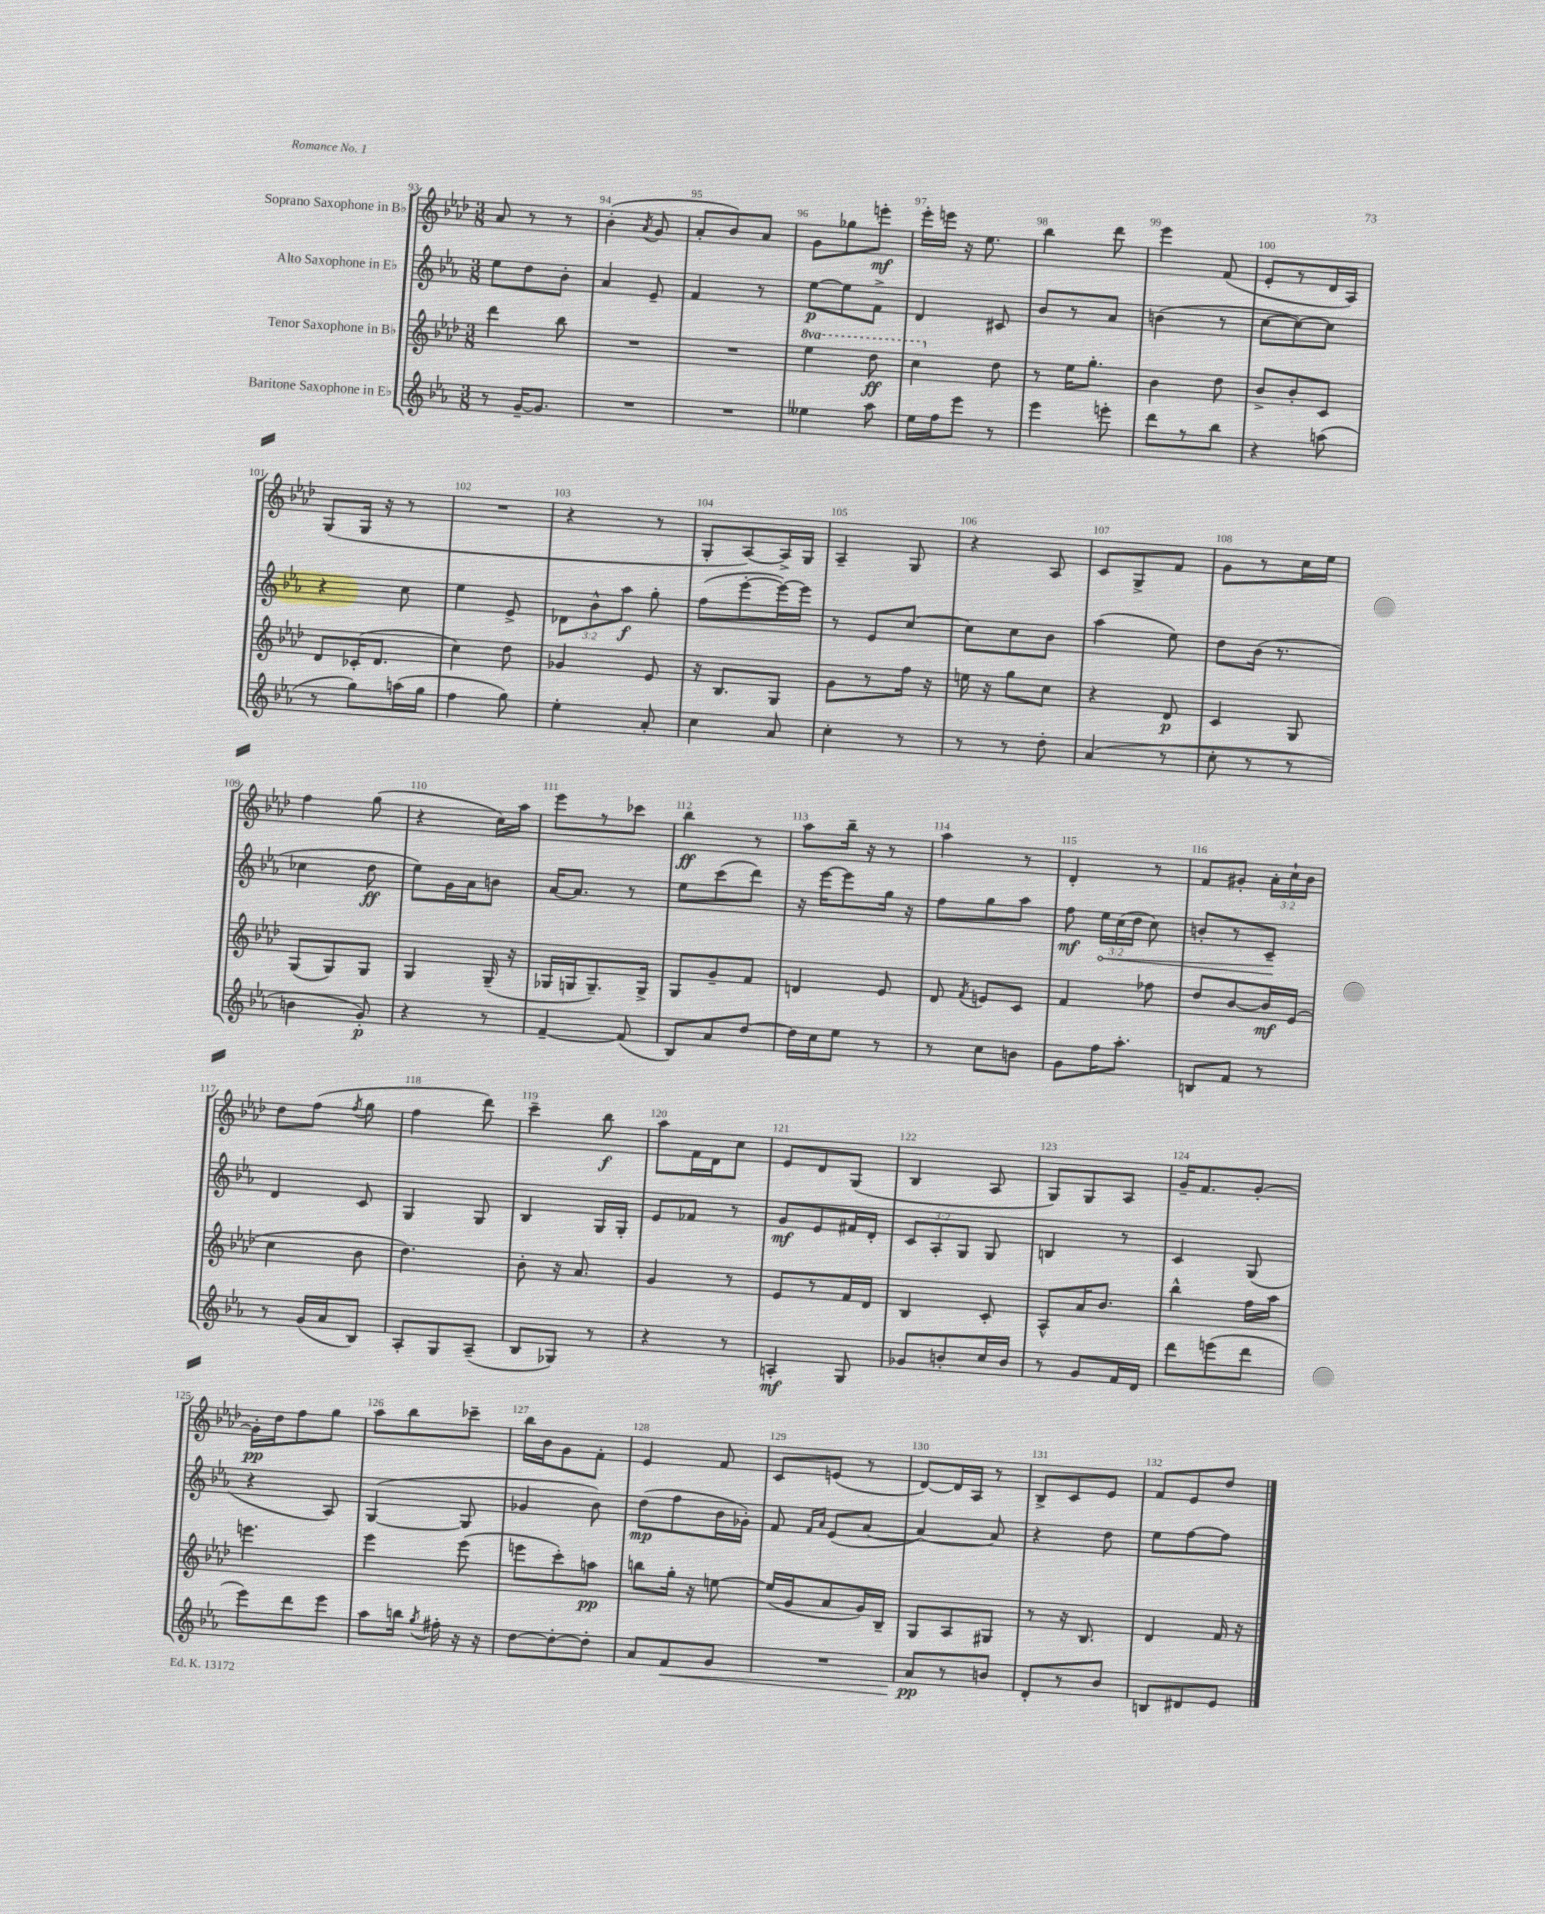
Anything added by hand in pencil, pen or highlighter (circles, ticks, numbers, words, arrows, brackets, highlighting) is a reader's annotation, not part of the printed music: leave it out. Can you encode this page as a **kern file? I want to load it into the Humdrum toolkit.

**kern	**dynam	**kern	**dynam	**kern	**dynam	**kern	**dynam
*part4	*part4	*part3	*part3	*part2	*part2	*part1	*part1
*staff4	*staff4	*staff3	*staff3	*staff2	*staff2	*staff1	*staff1
*I"Baritone Saxophone in E♭	*	*I"Tenor Saxophone in B♭	*	*I"Alto Saxophone in E♭	*	*I"Soprano Saxophone in B♭	*
*clefG2	*	*clefG2	*	*clefG2	*	*clefG2	*
*k[b-e-a-]	*	*k[b-e-a-d-]	*	*k[b-e-a-]	*	*k[b-e-a-d-]	*
*M3/8	*	*M3/8	*	*M3/8	*	*M3/8	*
=93	=93	=93	=93	=93	=93	=93	=93
8r	.	4ddd-\	.	8ee-\L	.	8a-/	.
[16g~/KL	.	.	.	8dd\	.	8r	.
8.g/J]	.	.	.	.	.	.	.
.	.	8bb-\	.	8b-'\J	.	8r	.
=94	=94	=94	=94	=94	=94	=94	=94
4.r	.	4.r	.	4a-/	.	(4b-'\	.
.	.	.	.	.	.	8qa-/	.
.	.	.	.	8e-~/	.	8g/	.
=95	=95	=95	=95	=95	=95	=95	=95
4.r	.	4.r	.	4f/	.	8a-'/L	.
.	.	.	.	.	.	8b-/)	.
.	.	.	.	8r	.	8a-/J	.
=96	=96	=96	=96	=96	=96	=96	=96
*	*	*8va	*	*	*	*	*
4ee--X\	.	4eee-\	.	[8ee-\L	p	8g\L	.
.	.	.	.	8ee-\]	.	8gg-X\	.
8aa-\	.	8ddd-\	ff	8f^\J	.	8eeen'\J	mf
=97	=97	=97	=97	=97	=97	=97	=97
16ee-\LL	.	4ccc\	.	4d/	.	16eee-'\LL	.
16ff\J	.	.	.	.	.	16eeen\JJ	.
8eee-\J	.	.	.	.	.	16r	.
.	.	.	.	.	.	8.ee-\	.
*	*	*X8va	*	*	*	*	*
8r	.	8dd-\	.	8c#X/	.	.	.
=98	=98	=98	=98	=98	=98	=98	=98
4eee-\	.	8r	.	8b-/L	.	4bb-\	.
.	.	16ee-\KL	.	8r	.	.	.
.	.	8.gg'\J	.	.	.	.	.
8eeen'\	.	.	.	8a-/J	.	8ddd-\	.
=99	=99	=99	=99	=99	=99	=99	=99
8ddd\L	.	4b-\	.	(4bn\	.	4eee-\	.
8r	.	.	.	.	.	.	.
8bb-\J	.	8dd-\	.	8r	.	(8f/	.
=100	=100	=100	=100	=100	=100	=100	=100
4r	.	8b-^/L	.	[8cc\L	.	8e-'/L	.
.	.	8b-'/	.	8cc\_)	.	8r	.
(8aan\	.	8c/J	.	8cc\J]	.	16d-/L	.
.	.	.	.	.	.	16A-/JJ)	.
!!LO:LB:g=z
=101	=101	=101	=101	=101	=101	=101	=101
8r	.	8d-/L	.	4r	.	(8G/L	.
8gg\L)	.	(16c-X'/K	.	.	.	16G/Jk	.
.	.	8.d-/J	.	.	.	16r	.
(16aan\L	.	.	.	8cc\	.	8r	.
16gg\JJ	.	.	.	.	.	.	.
=102	=102	=102	=102	=102	=102	=102	=102
4ff\	.	4cc\)	.	4ee-\	.	4.r	.
8gg\)	.	8dd-\	.	8e-^/	.	.	.
=103	=103	=103	=103	=103	=103	=103	=103
4ee-'\	.	4g-X/	.	12d-X\L	.	4r	.
.	.	.	.	12b-^^\	.	.	.
.	.	.	.	12aa-\J	f	.	.
8a-'/	.	8e-/	.	8gg'\	.	8r	.
=104	=104	=104	=104	=104	=104	=104	=104
4cc\	.	16r	.	(8ff\L	.	8G'/L	.
.	.	8.B-/L	.	.	.	.	.
.	.	.	.	[8eee-'\	.	[8A-/)	.
8a-/	.	8G/J	.	16eee-\L_)	.	16A-^/L]	.
.	.	.	.	16eee-\JJ]	.	16G/JJ	.
=105	=105	=105	=105	=105	=105	=105	=105
4cc'\	.	8g\L	.	8r	.	4A-~/	.
.	.	8r	.	8e-/L	.	.	.
8r	.	16ff\Jk	.	[8cc/J	.	8G/	.
.	.	16r	.	.	.	.	.
=106	=106	=106	=106	=106	=106	=106	=106
8r	.	16een\	.	8cc\L]	.	4r	.
.	.	16r	.	.	.	.	.
8r	.	8gg\L	.	8cc\	.	.	.
8dd'\	.	8cc\J	.	8b-\J	.	8A-/	.
=107	=107	=107	=107	=107	=107	=107	=107
(4a-/	.	4r	.	(4aa-\	.	8c/L	.
.	.	.	.	.	.	8G^/	.
8r	.	8d-/	p	8ee-\)	.	8f/J	.
=108	=108	=108	=108	=108	=108	=108	=108
8cc'\	.	4c/	.	8dd\L	.	8g\L	.
8r	.	.	.	(16b-\Jk	.	8r	.
.	.	.	.	8.r	.	.	.
8r	.	8G/	.	.	.	16cc\L	.
.	.	.	.	.	.	16ee-\JJ	.
!!LO:LB:g=z
=109	=109	=109	=109	=109	=109	=109	=109
4bn\	.	(8G/L	.	4cc-X\	.	4ff\	.
.	.	8G/)	.	.	.	.	.
8g'/)	p	8G/J	.	8dd\	ff	(8gg\	.
=110	=110	=110	=110	=110	=110	=110	=110
4r	.	4G/	.	8ee-\L)	.	4r	.
.	.	.	.	16g\L	.	.	.
.	.	.	.	16a-\J	.	.	.
8r	.	(16G~/	.	8bn\J	.	16cc\LL)	.
.	.	16r	.	.	.	16aa-\JJ	.
=111	=111	=111	=111	=111	=111	=111	=111
[4f~/	.	16G-X/LL	.	[16a-/KL	.	8eee-\L	.
.	.	16Gn/J	.	8.a-/J]	.	.	.
.	.	8.G~/)	.	.	.	8r	.
(8f/]	.	.	.	8r	.	8ccc-X\J	.
.	.	16G^/Jk	.	.	.	.	.
=112	=112	=112	=112	=112	=112	=112	=112
8B-/L)	.	8G/L	.	8ee-\L	.	4bb-\	ff
8a-/	.	8g~/	.	(8ccc\	.	.	.
[8dd/J	.	8f/J	.	8ddd\J)	.	8r	.
=113	=113	=113	=113	=113	=113	=113	=113
16dd\LL]	.	4dn/	.	16r	.	8aa-\L	.
16cc\J	.	.	.	[16eee-\KL	.	.	.
8ee-\J	.	.	.	8eee-\]	.	16bb-~\Jk	.
.	.	.	.	.	.	16r	.
8r	.	8e-/	.	16gg\Jk	.	8r	.
.	.	.	.	16r	.	.	.
=114	=114	=114	=114	=114	=114	=114	=114
8r	.	8d-/	.	8ff\L	.	4aa-\	.
.	.	8qf/	.	.	.	.	.
8cc\L	.	8en/L	.	8gg\	.	.	.
8bn\J	.	8c/J	.	8aa-\J	.	8r	.
=115	=115	=115	=115	=115	=115	=115	=115
8g\L	.	4f/	.	8ff\	mf	4d-'/	.
!	!	!	!	!	!LO:HP:b	!	!
16ff\K	.	.	.	24ee-\LL	<	.	.
.	.	.	.	(24cc\	.	.	.
8.aa-'\J	.	.	.	.	.	.	.
.	.	.	.	24dd\JJ	.	.	.
.	.	8ff-X\	.	8cc\)	.	8r	.
=116	=116	=116	=116	=116	=116	=116	=116
8Bn/L	.	8dd-/L	.	8bn'/L	.	8f/L	.
8f/J	.	[8b-/	.	8r	.	8g#X'/J	.
8r	.	16b-/L]	mf	8c~/J	.	24a-'\LL	.
.	.	.	.	.	.	24cc`\	.
.	.	(16e-/JJ	.	.	.	.	.
.	.	.	.	.	.	24b-\JJ	.
.	.	.	.	.	[	.	.
!!LO:LB:g=z
=117	=117	=117	=117	=117	=117	=117	=117
8r	.	4cc\	.	4d/	.	8dd-\L	.
(16g/LL	.	.	.	.	.	(8ff\J	.
16a-/J	.	.	.	.	.	.	.
.	.	.	.	.	.	8qff/	.
8B-/J)	.	8b-\	.	8c/	.	8gg\	.
=118	=118	=118	=118	=118	=118	=118	=118
8A-'/L	.	4.dd-\)	.	4G/	.	4ff\	.
8G/	.	.	.	.	.	.	.
(8A-~/J	.	.	.	8G/	.	8ddd-\)	.
=119	=119	=119	=119	=119	=119	=119	=119
8B-/L	.	8b-'\	.	4B-/	.	4ccc~\	.
8G-X/J)	.	16r	.	.	.	.	.
.	.	8.a-/	.	.	.	.	.
8r	.	.	.	16G/LL	.	8bb-\	f
.	.	.	.	16G'/JJ	.	.	.
=120	=120	=120	=120	=120	=120	=120	=120
4r	.	4g/	.	8e-/L	.	8aa-\L	.
.	.	.	.	8f-X/J	.	16f\L	.
.	.	.	.	.	.	16d-\J	.
8r	.	8r	.	8r	.	8cc\J	.
=121	=121	=121	=121	=121	=121	=121	=121
4An'/	mf	8e-/L	.	8g/L	mf	8e-/L	.
.	.	8r	.	8e-/	.	8d-/	.
8G/	.	16f/L	.	16f#X/L	.	(8G/J	.
.	.	16d-/JJ	.	16d'/JJ	.	.	.
=122	=122	=122	=122	=122	=122	=122	=122
8g-X/L	.	4B-/	.	12c/L	.	4B-/	.
.	.	.	.	12A-'/	.	.	.
8bn'/	.	.	.	.	.	.	.
.	.	.	.	12G/J	.	.	.
16cc/L	.	8c'/	.	8G/	.	8A-/	.
16b/JJ	.	.	.	.	.	.	.
=123	=123	=123	=123	=123	=123	=123	=123
8r	.	8A-^^/L	.	4Bn/	.	8G/L)	.
8g/L	.	16a-/K	.	.	.	8G/	.
.	.	8.b-/J	.	.	.	.	.
16f/L	.	.	.	8r	.	8A-/J	.
16d/JJ	.	.	.	.	.	.	.
=124	=124	=124	=124	=124	=124	=124	=124
8ddd\L	.	4bb-^^\	.	4c/	.	16g~/KL	.
.	.	.	.	.	.	8.f/	.
(8eeen\	.	.	.	.	.	.	.
8ddd\J	.	16ff\LL	.	(8G/	.	[8g'/J	.
.	.	16aa-\JJ	.	.	.	.	.
!!LO:LB:g=z
=125	=125	=125	=125	=125	=125	=125	=125
8eee-\L)	.	4.eeen\	.	4r	.	16g'\LL]	pp
.	.	.	.	.	.	16dd-\J	.
8ddd\	.	.	.	.	.	8ff\	.
8eee-\J	.	.	.	8A-/)	.	8gg\J	.
=126	=126	=126	=126	=126	=126	=126	=126
8aa-\L	.	4eee-\	.	([4G/	.	8aa-\L	.
16bbn\Jk	.	.	.	.	.	8bb-\	.
8qgg/	.	.	.	.	.	.	.
16ff#X'\	.	.	.	.	.	.	.
16r	.	(8eee-\	.	8G/]	.	8ccc-X~\J	.
16r	.	.	.	.	.	.	.
=127	=127	=127	=127	=127	=127	=127	=127
[8dd\L	.	8eeen\L	.	4g-X/	.	16bb-\LL	.
.	.	.	.	.	.	16b-\J	.
8dd'\_	.	8ccc'\)	.	.	.	8g\	.
8dd'\J]	.	8aan\J	pp	8b-\)	.	8f'\J	.
=128	=128	=128	=128	=128	=128	=128	=128
8a-/L	.	8bbn\L	.	(8dd\L	mp	4e-/	.
!	!LO:HP:b	!	!	!	!	!	!
8f/	<	16gg'\Jk	.	8ff\	.	.	.
.	.	16r	.	.	.	.	.
8g/J	.	[8een\	.	16b-\L	.	8f/	.
.	.	.	.	16g-X'\JJ)	.	.	.
=129	=129	=129	=129	=129	=129	=129	=129
4.r	.	(16ee/LL]	.	8f/	.	8c/L	.
.	.	16g/J	.	.	.	.	.
.	.	.	.	16qqf/LL	.	.	.
.	.	.	.	16qqa-/JJ	.	.	.
.	.	8a-/	.	(8e-/L	.	(8en/J	.
.	.	16g/L)	.	[8a-/J	.	8r	.
.	.	16B-~/JJ	.	.	.	.	.
=130	=130	=130	=130	=130	=130	=130	=130
8a-/L	pp	8G/L	.	4a-/_)	.	[8d-/L)	.
8r	[	8A-/	.	.	.	16d-/L]	.
.	.	.	.	.	.	16A-/JJ	.
8bn/J	.	8G#X/J	.	8a-/]	.	8r	.
=131	=131	=131	=131	=131	=131	=131	=131
8d'/L	.	8r	.	4r	.	8B-^/L	.
8r	.	16r	.	.	.	8c/	.
.	.	8.B-/	.	.	.	.	.
8b-/J	.	.	.	8dd\	.	8e-/J	.
=132	=132	=132	=132	=132	=132	=132	=132
8Bn/L	.	4d-/	.	8ee-\L	.	8f/L	.
8d#X/	.	.	.	[8ff\	.	8e-/	.
8e-/J	.	16f/	.	8ff\J]	.	8dd-/J	.
.	.	16r	.	.	.	.	.
==	==	==	==	==	==	==	==
*-	*-	*-	*-	*-	*-	*-	*-
